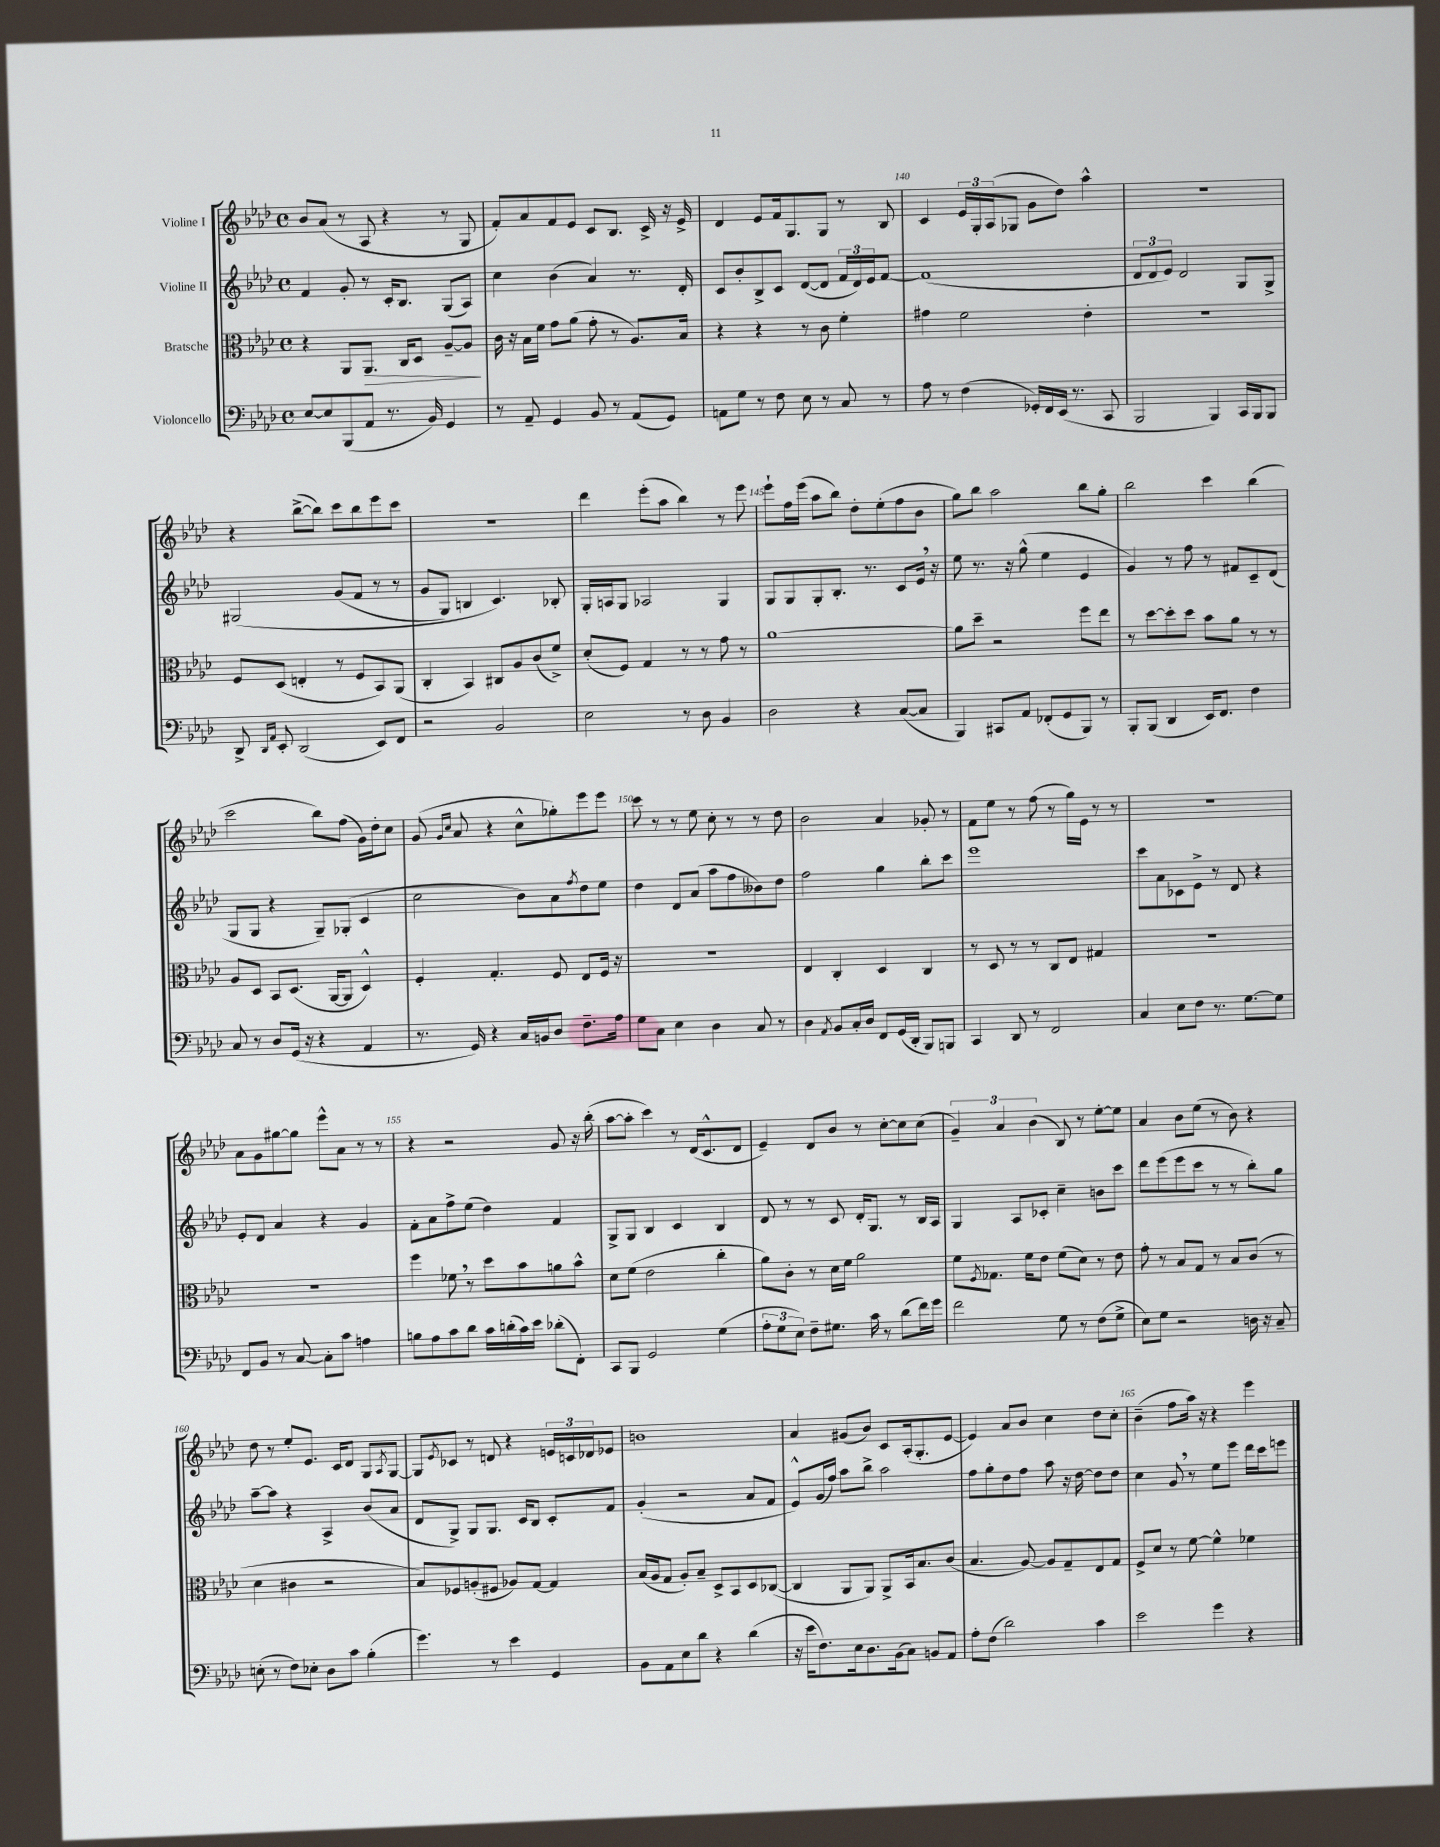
<<
\new StaffGroup <<
\new Staff = "s0" \with { instrumentName = "Violine I" } {
    \clef treble \key aes \major \defaultTimeSignature \time 4/4
    bes'8 aes'8( r8 aes8 r4 r8 g8 |
    f'8-.) aes'8 f'8 ees'8 c'8 bes8. c'16-> r16 ees'16-> |
    des'4 ees'8 f'16 g8. g8 r8 bes8 |
    c'4 \tuplet 3/2 { ees'16 g16-. aes16( } ges8 g'8 des''8) aes''4-^ |
    R1 |
    r4 bes''8~->( bes''8) c'''8 bes''8 ees'''8 c'''8 |
    R1 |
    des'''4 ees'''8-.( aes''8 bes''4) r8 ees'''8 |
    ees'''8-! f''16 ees'''16( aes''8 bes''8) des''8-. ees''8-.( f''8 bes'8 |
    g''8) bes''8 aes''2 bes''8 g''8-. |
    bes''2 c'''4 bes''4( |
    c'''2 bes''8) f''8( g'16) des''16-. c''8 |
    g'8( \grace { g'16 c''16 } aes'8 r4 c''8-^ ges''8-.) ees'''8 ees'''8 |
    c'''8 r8 r8 ees''8 c''8-. r8 r8 des''8 |
    bes'2 aes'4 ges'8-. r8 |
    f'8 ees''8 r8 f''8( r8 g''16) ees'16 r8 r8 |
    r1 |
    aes'8 g'8 gis''8~ gis''8 ees'''8-^ aes'8 r8 r8 |
    r4 r2 g'8 r16 bes''16-.( |
    aes''8~ aes''8-. c'''4) r8 des'16( c'8.-^ des'8 |
    ees'4--) des'8 bes'8 r8 c''8~-. c''8 c''8( |
    \tuplet 3/2 { g'4--) aes'4 bes'4( } bes8) r8 ees''8~-. ees''8 |
    aes'4 bes'8 ees''8( r8 bes'8) r4 |
    des''8 r8 ees''8-. ees'8. c'16 des'8 g8 \acciaccatura { aes8 } g8~ |
    g8 \acciaccatura { ees'8 } ces'8 r8 d'8 r4 \tuplet 3/2 { e'16 c'16 des'16 } ees'8 |
    b'1 |
    aes'4 gis'8( bes'8) c'8 aes16-.( g8.-. ees'8~ |
    ees'4) aes'8 bes'8 c''4 des''8 c''8-. |
    bes'4--( f''8 aes''16) r16 r4 ees'''4 \bar "|." |
}
\new Staff = "s1" \with { instrumentName = "Violine II" } {
    \clef treble \key aes \major \defaultTimeSignature \time 4/4
    f'4 g'8-. r8 c'16-. bes8. g8( aes8) |
    c''4 bes'4( aes'4) r8. des'16-. |
    c'8 bes'8-. bes8-> c'8 des'8~( des'8 \tuplet 3/2 { f'16 des'16) ees'16 } f'8~ |
    f'1( |
    \tuplet 3/2 { des'8 des'8 ees'8) } des'2 g8 g8-> |
    gis2\( g'8( f'8 r8 r8 |
    g'8 g8) b4 c'4.\) bes8-. |
    g16-. a16 g8 aes2 g4 |
    g8 g8 g8-. bes8.-. r8. c'8 ees'16 \breathe r16 |
    ees''8 r8. r16 g''8-^( ees''4 ees'4 |
    g'4) r8 f''8 r8 fis'8 c'8-- des'8( |
    g8 g8 r4 g8--) ges8-.( c'4 |
    c''2 bes'8) aes'8 \acciaccatura { f''8 } des''8 ees''8 |
    des''4 des'8 aes'8( aes''8 f''8 beses'8) des''8 |
    f''2 g''4 bes''8-. c'''8 |
    ees'''1 |
    c'''8 aes'8 ces'8 ees'8-> r8 des'8 r4 |
    ees'8-. des'8 aes'4 r4 g'4 |
    f'8-. aes'8 f''8-> ees''8( des''4) f'4 |
    g8-> g8 bes4 c'4 bes4 |
    des'8 r8 r8 c'8 des'16-. g8. r8 bes16 aes16 |
    g4 aes8 ces'8-. c''4-- b'8 c'''8 |
    des'''8 ees'''8( ees'''8 c'''8 r8 r8 bes''8-.) g''8 |
    aes''8~-- aes''8 r4 aes4-> bes'8( aes'8 |
    des'8 g8->) g8 g8. c'16 bes8 c'8-. f'8 |
    g'4-.( r2 aes'8 f'8 |
    ees'8-^) g'16( f''16) aes''8 bes''8-> aes''2 |
    f''8 g''8-. des''8 f''8 aes''8 r16 des''16~ des''8 des''8 |
    c''4 g'8 \breathe r8 ees''8 ees'''8 des'''16 c'''16 e'''8 \bar "|." |
}
\new Staff = "s2" \with { instrumentName = "Bratsche" } {
    \clef alto \key aes \major \defaultTimeSignature \time 4/4
    r4 aes,8 aes,8.\> c16 des8 aes8~-- aes8\! |
    c'16 r16 bes16 f'16 g'8 aes'8( g'8-. r8 aes8.) bes16 |
    r4 r4 r8 c'8 f'4-. |
    gis'4 f'2 ees'4-. |
    R1 |
    f8 des8( e4-. r8 f8 bes,8) aes,8( |
    c4-. bes,4) cis8 aes8 c'8( f'8->) |
    des'8-.( f8) g4 r8 r8 g'8 r8 |
    aes'1~ |
    aes'8 des''8-- r2 f''8 ees''8 |
    r8 des''8~ des''8-. des''8 bes'8 aes'8 r8 r8 |
    aes8 des8 bes,8 des8.( aes,16~ aes,8 des4-^) |
    f4-. g4.-. f8 ees8 f16 r16 |
    R1 |
    ees4 c4-. des4 c4 |
    r8 des8 r8 r8 c8 ees8 gis4 |
    R1 |
    R1 |
    f''4 fes'8 \breathe r8 des''8 bes'8 a'8 bes'8-^ |
    des'8 f'8( ees'2 c''4-. |
    aes'8) c'8-. r8 des'16 f'16 aes'2 |
    f'8 \acciaccatura { f8 } ges8. f'16 ees'8 f'8( des'8) r8 ees'8 |
    g'8-. r8 bes8 g8 r8 bes8 c'8( r8 |
    des'4 cis'4 r2 |
    bes8) fes8 a8-.( fis8 aes8) g8~ g4 |
    bes16( aes16 g8 aes8-.) bes8-- des8-> bes,8 des8 ces8~( |
    ces4 aes,8 aes,8) aes,8-> bes,16 bes8. c'8( |
    bes4. aes8~) aes8 g8-- ees8 g8 |
    f8-> des'8 r8 f'8~ f'4-^ fes'4 \bar "|." |
}
\new Staff = "s3" \with { instrumentName = "Violoncello" } {
    \clef bass \key aes \major \defaultTimeSignature \time 4/4
    ees8~ ees8 bes,,8( aes,8 r8. bes,16) g,4 |
    r8 aes,8-- g,4 bes,8 r8 aes,8( g,8) |
    a,8 g8 r8 f8 ees8 r8 c8 r8 |
    aes8 r8 f4( ges,16-.) f,16 ees,16( r8. c,8 |
    bes,,2 bes,,4) c,16 bes,,16 bes,,8 |
    des,8-> \grace { des,16 aes,16 } ees,8-. des,2( ees,8) f,8 |
    r2 bes,2 |
    ees2 r8 des8 bes,4 |
    des2 r4 c8~( c8 |
    bes,,4) cis,8 aes,8 fes,8-.( g,8 bes,,8) r8 |
    bes,,8-. bes,,8( des,4 ees,16) f,8. f4 |
    c8 r8 des8 g,16( r16 r4 aes,4 |
    r8. g,16) r4 c16 b,16 des8 f8.-- aes16 |
    g8 c8 ees4 des4 c8 r8 |
    des4 \acciaccatura { aes,8 } bes,8 c16-. des16 f,8 g,16( des,16-. bes,,8) b,,8 |
    c,4 des,8 r8 f,2 |
    c4 ees8 f8 r8. g8.~ g8 |
    f,8 bes,8 r8 c8~ c8-. c'8 a4 |
    b8 aes8 c'8 des'8 c'16 d'16-.( c'16) ees'16 des'8-.( f,8-.) |
    c,8 bes,,8 g,2 g4( |
    \tuplet 3/2 { aes8-. g8 ees8) } f8-- gis8. c'16 r8 des'8( f'16) g'16 |
    f'2 g8 r8 f8( g8-> |
    ees8) g8 r2 d16 r16 c8-- |
    e8-.( r8 f8) ees8-. des8 c'8 bes4-.( |
    g'4.) r8 ees'4 g,4 |
    bes,8 aes,8 ees8 des'8 r4 des'4( |
    r16 ees'16 f8.) ees16 des8. bes,16( c8) b,8 aes,8 |
    aes8-. f8( des'2) c'4 |
    ees'2 g'4 r4 \bar "|." |
}
>>
>>
\layout { \context { \Score currentBarNumber = #137 \override BarNumber.break-visibility = ##(#f #t #t) barNumberVisibility = #(every-nth-bar-number-visible 5) } }
